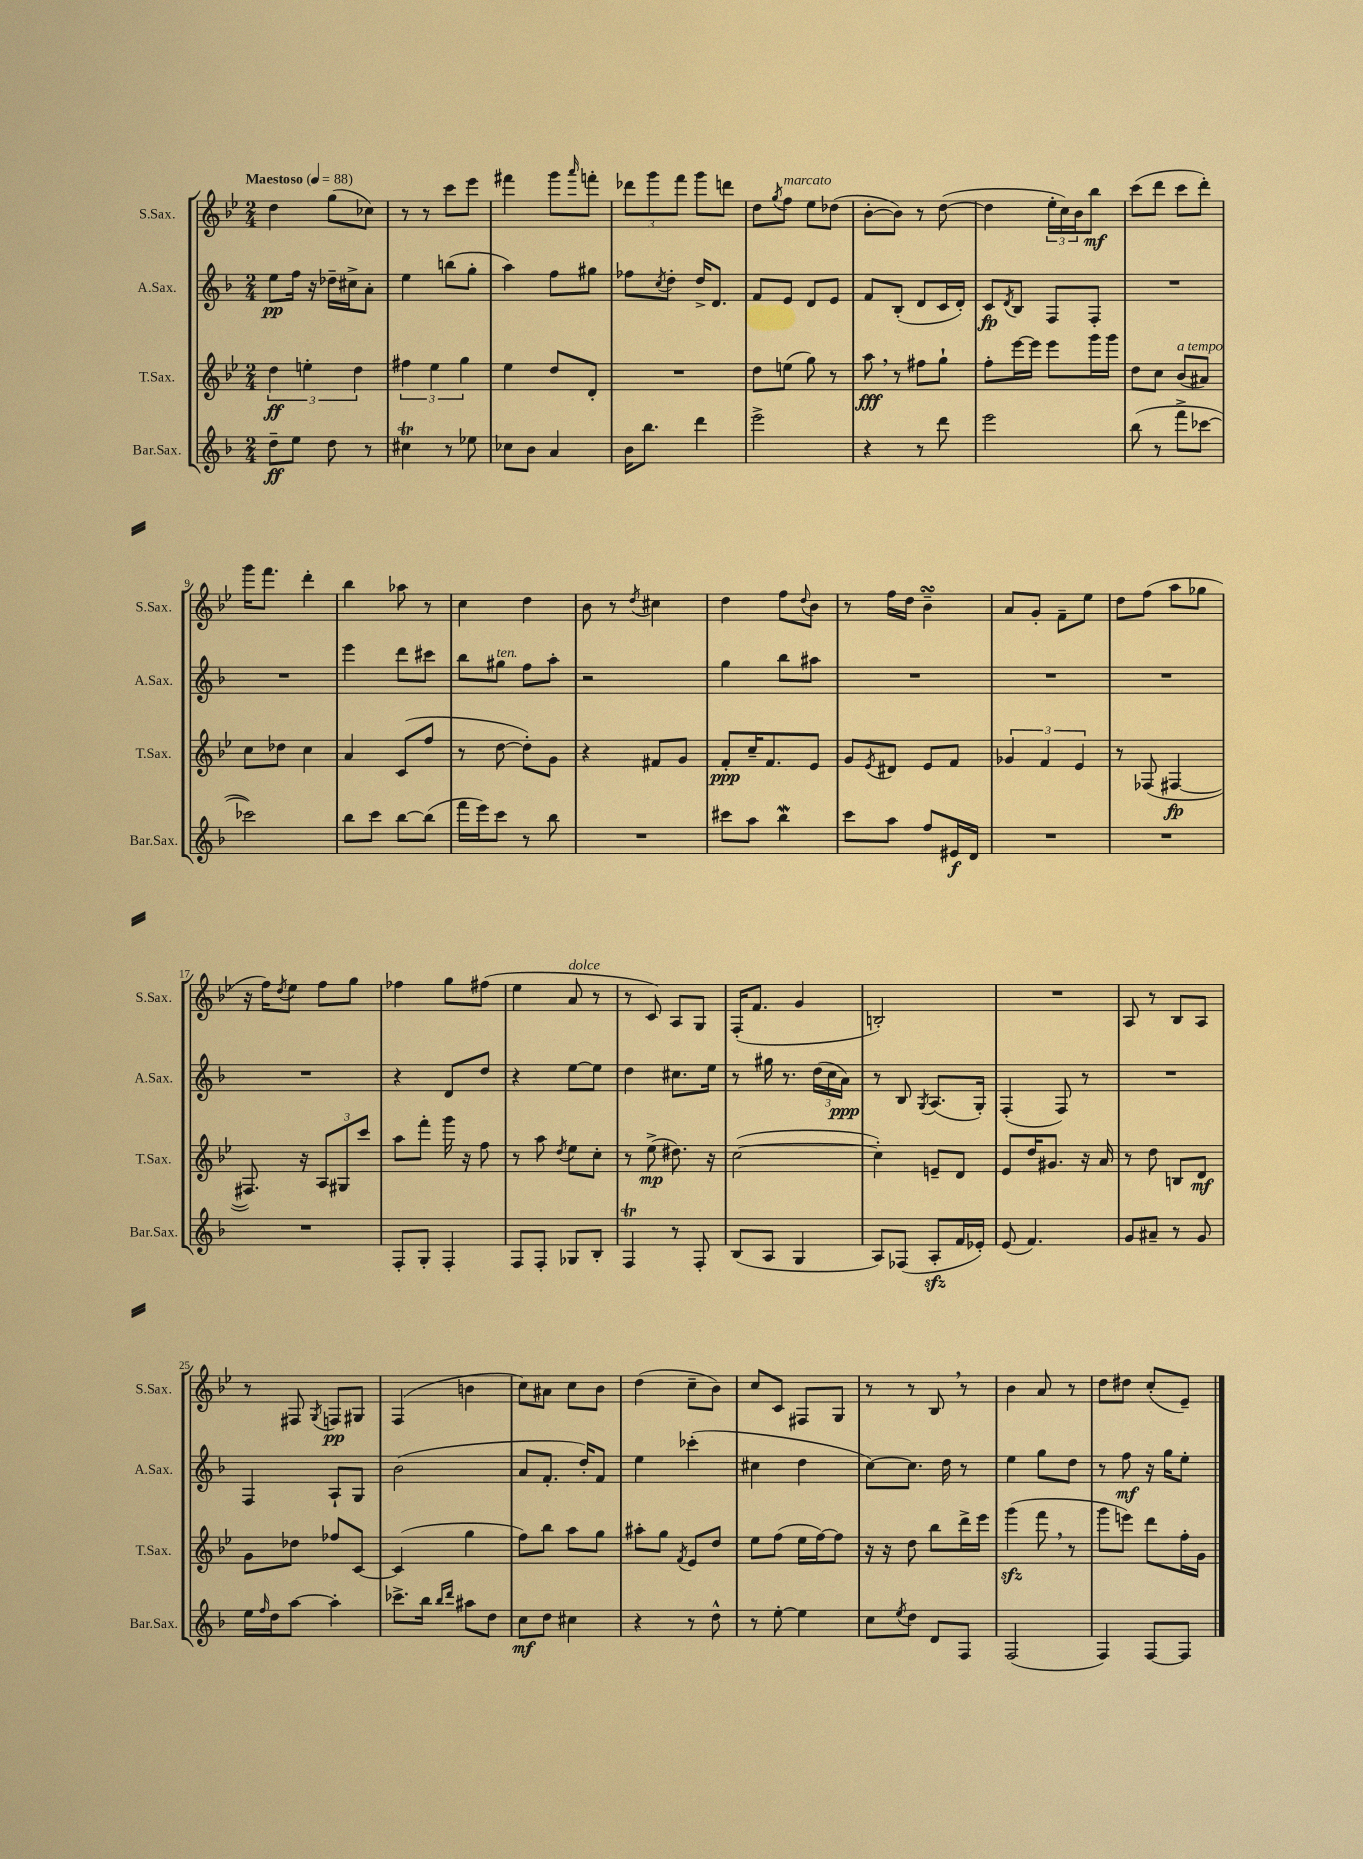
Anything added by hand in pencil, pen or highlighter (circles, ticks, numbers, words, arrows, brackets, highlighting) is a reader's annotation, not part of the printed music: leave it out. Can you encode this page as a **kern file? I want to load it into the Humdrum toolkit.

**kern	**kern	**kern	**kern
*staff4	*staff3	*staff2	*staff1
*clefG2	*clefG2	*clefG2	*clefG2
*k[b-]	*k[b-e-]	*k[b-]	*k[b-e-]
*M2/4	*M2/4	*M2/4	*M2/4
*MM88	*MM88	*MM88	*MM88
8dd~\L	6dd\	8ee\L	4dd\
8ee\J	.	16ff\Jk	.
.	6ee'\	.	.
.	.	16r	.
8dd\	.	16dd-~\LL	(8gg\L
.	.	16cc#^\J	.
.	6dd\	.	.
8r	.	8a'\J	8cc-\J)
=	=	=	=
4cc#\	6ff#\	4ee\	8r
.	.	.	8r
.	6ee-\	.	.
8r	.	(8bb\L	8ccc\L
.	6gg\	.	.
8ee-\	.	8gg'\J	8eee-\J
=	=	=	=
8cc-\L	4ee-\	4aa\)	4fff#\
8b-\J	.	.	.
4a/	8dd/L	8ff\L	8ggg\L
.	.	.	16qqaaa/
.	8d'/J	8gg#\J	8fff'\J
=	=	=	=
16b-\LK	2r	8ff-\L	12ddd-\L
8.bb-\J	.	.	.
.	.	.	12ggg\
.	.	8qcc/	.
.	.	8dd'\J	.
.	.	.	12fff\J
4ddd\	.	16dd^/LK	8ggg\L
.	.	8.d/J	.
.	.	.	8ddd\J
=	=	=	=
2eee^\	8dd\L	8f/L	8dd\L
.	.	.	8qgg/
.	(8ee\J	8e/J	8ff\J
.	8gg\)	8d/L	8ee-\L
.	8r	8e/J	(8dd-\J
=	=	=	=
4r	8aa\	8f/L	[8b-'\L
.	8r	(8B-'/J	8b-\]J)
8r	8ff#\L	8d/L	8r
8ddd\	8gg`\J	16c/L	([8dd\
.	.	16d'/JJ)	.
=	=	=	=
2eee\	8ff'\L	8c/L	4dd\]
.	.	8qd/	.
.	[16eee-\L	8B-/J	.
.	16eee-\]JJ	.	.
.	8eee-\L	8F/L	24ee-'\LL
.	.	.	24cc\)
.	.	.	24b-\J
.	16ggg\L	8F'/J	8bb-\J
.	16ggg\JJ	.	.
=	=	=	=
(8bb-\	8dd\L	2r	(8ccc\L
8r	8cc\J	.	8ddd\J
8fff^\L	(8b-/L	.	8ccc\L
[8ccc-\J	8a#/J)	.	8ddd'\J)
=	=	=	=
2ccc-\])	8cc\L	2r	16ggg\LK
.	.	.	8.fff\J
.	8dd-\J	.	.
.	4cc\	.	4ddd'\
=	=	=	=
8bb-\L	4a/	4eee\	4bb-\
8ccc\J	.	.	.
[8bb-\L	(8c/L	8ddd\L	8aa-\
(8bb-\]J	8ff/J	8ccc#\J	8r
=	=	=	=
16fff\LL	8r	8bb-\L	4cc\
16eee\J)	.	.	.
8ccc\J	[8dd\	8gg#\J	.
8r	8dd'\]L)	8ff\L	4dd\
8bb-\	8g\J	8aa'\J	.
=	=	=	=
2r	4r	2r	8b-\
.	.	.	8r
.	.	.	8qdd/
.	8f#/L	.	4cc#\
.	8g/J	.	.
=	=	=	=
8ccc#\L	8f'/L	4gg\	4dd\
8aa\J	16cc~/K	.	.
.	8.f/	.	.
4bb-\	.	8bb-\L	8ff\L
.	.	.	8qqdd/
.	8e-/J	8aa#\J	8b-\J
=	=	=	=
8ccc\L	8g/L	2r	8r
.	8qe-/	.	.
8aa\J	8d#/J	.	16ff\LL
.	.	.	16dd\JJ
8ff/L	8e-/L	.	4b-~\
16e#/L	8f/J	.	.
16d/JJ	.	.	.
=	=	=	=
2r	6g-/	2r	8a/L
.	.	.	8g'/J
.	6f/	.	.
.	.	.	8f~\L
.	6e-/	.	.
.	.	.	8ee-\J
=	=	=	=
2r	8r	2r	8dd\L
.	(8F-/	.	(8ff\J
.	[4F#/	.	8aa\L
.	.	.	8gg-\J
=	=	=	=
2r	8.F#/])	2r	16r
.	.	.	16ff\LK)
.	.	.	8qdd/
.	.	.	8ee-\J
.	16r	.	.
.	12A/L	.	8ff\L
.	12G#/	.	.
.	.	.	8gg\J
.	12ccc/J	.	.
=	=	=	=
8F'/L	8aa\L	4r	4ff-\
8G'/J	8fff'\J	.	.
4F'/	16ggg\	8d/L	8gg\L
.	16r	.	.
.	8ff\	8dd/J	(8ff#\J
=	=	=	=
8F/L	8r	4r	4ee-\
8F'/J	8aa\	.	.
.	8qdd/	.	.
8G-/L	8ee-\L	[8ee\L	8a/
8B-'/J	8cc'\J	8ee\]J	8r
=	=	=	=
4F/	8r	4dd\	8r
.	(8ee-^\	.	8c/)
8r	8.dd#\)	8.cc#\L	8A/L
8F'/	.	.	8G/J
.	16r	16ee\Jk	.
=	=	=	=
(8B-/L	([2cc\	8r	(16F'/LK
.	.	.	8.f/J
8A/J	.	16gg#\	.
.	.	8.r	.
4G/	.	.	4g/
.	.	(24dd\LL	.
.	.	24cc\	.
.	.	24a\JJ)	.
=	=	=	=
8A/L)	4cc'\])	8r	2B'/)
(8F-/J	.	8B-/	.
.	.	8qG/	.
8A'/L	8e~/L	(8.A/L	.
16f/L	8d/J	.	.
16e-'/JJ)	.	16G'/Jk)	.
=	=	=	=
(8e/	8e-/L	(4F'/	2r
4.f/)	16dd/K	.	.
.	8.g#/J	.	.
.	.	8F/)	.
.	16r	8r	.
.	16a/	.	.
=	=	=	=
8g/L	8r	2r	8A/
8a#~/J	8dd\	.	8r
8r	8B/L	.	8B-/L
8g/	8d/J	.	8A/J
=	=	=	=
16ee\LL	8g\L	4F/	8r
16qqff/	.	.	.
16dd\J	.	.	.
[8aa\J	8dd-\J	.	8F#/
.	.	.	8qG/
4aa'\]	8ff-/L	8A`/L	8F/L
.	[8c/J	8G/J	8G#/J
=	=	=	=
8.ccc-^\L	(4c/]	(2b-\	(4F/
16bb-\Jk	.	.	.
16qqbb-/LL	.	.	.
16qqddd/JJ	.	.	.
8aa#\L	4gg\	.	4b\
8dd\J	.	.	.
=	=	=	=
8cc\L	8ff\L)	8a/L	8cc\L)
8dd\J	8bb-\J	8.f'/J	8a#\J
4cc#\	8aa\L	.	8cc\L
.	.	16dd'/LK)	.
.	8gg\J	8f/J	8b-\J
=	=	=	=
4r	8aa#'\L	4ee\	(4dd\
.	8gg\J	.	.
.	8qf/	.	.
8r	8e-/L	(4ccc-'\	8cc~\L
8dd^^\	8dd/J	.	8b-\J)
=	=	=	=
8r	8ee-\L	4cc#\	8cc/L
[8ee'\	(8ff\J	.	8c/J
4ee\]	16ee-\LL	4dd\	8F#/L
.	[16ff\J)	.	.
.	8ff\]J	.	8G/J
=	=	=	=
8cc\L	16r	[8cc\L)	8r
.	16r	.	.
8qee/	.	.	.
8dd\J	8dd\	8.cc\]J	8r
8d/L	8bb-\L	.	8B-/
.	.	16dd\	.
8F/J	16ddd^\L	8r	8r
.	16eee-\JJ	.	.
=	=	=	=
(2F/	(4ggg\	4ee\	4b-\
.	8fff\	8gg\L	8a/
.	8r	8dd\J	8r
=	=	=	=
4F/)	8ggg\L	8r	8dd\L
.	8eee\J)	8ff\	8dd#\J
[8F/L	8ddd\L	16r	(8cc'/L
.	.	16gg\LK	.
8F/]J	16ff'\L	8ee'\J	8e-~/J)
.	16g\JJ	.	.
==	==	==	==
*-	*-	*-	*-
